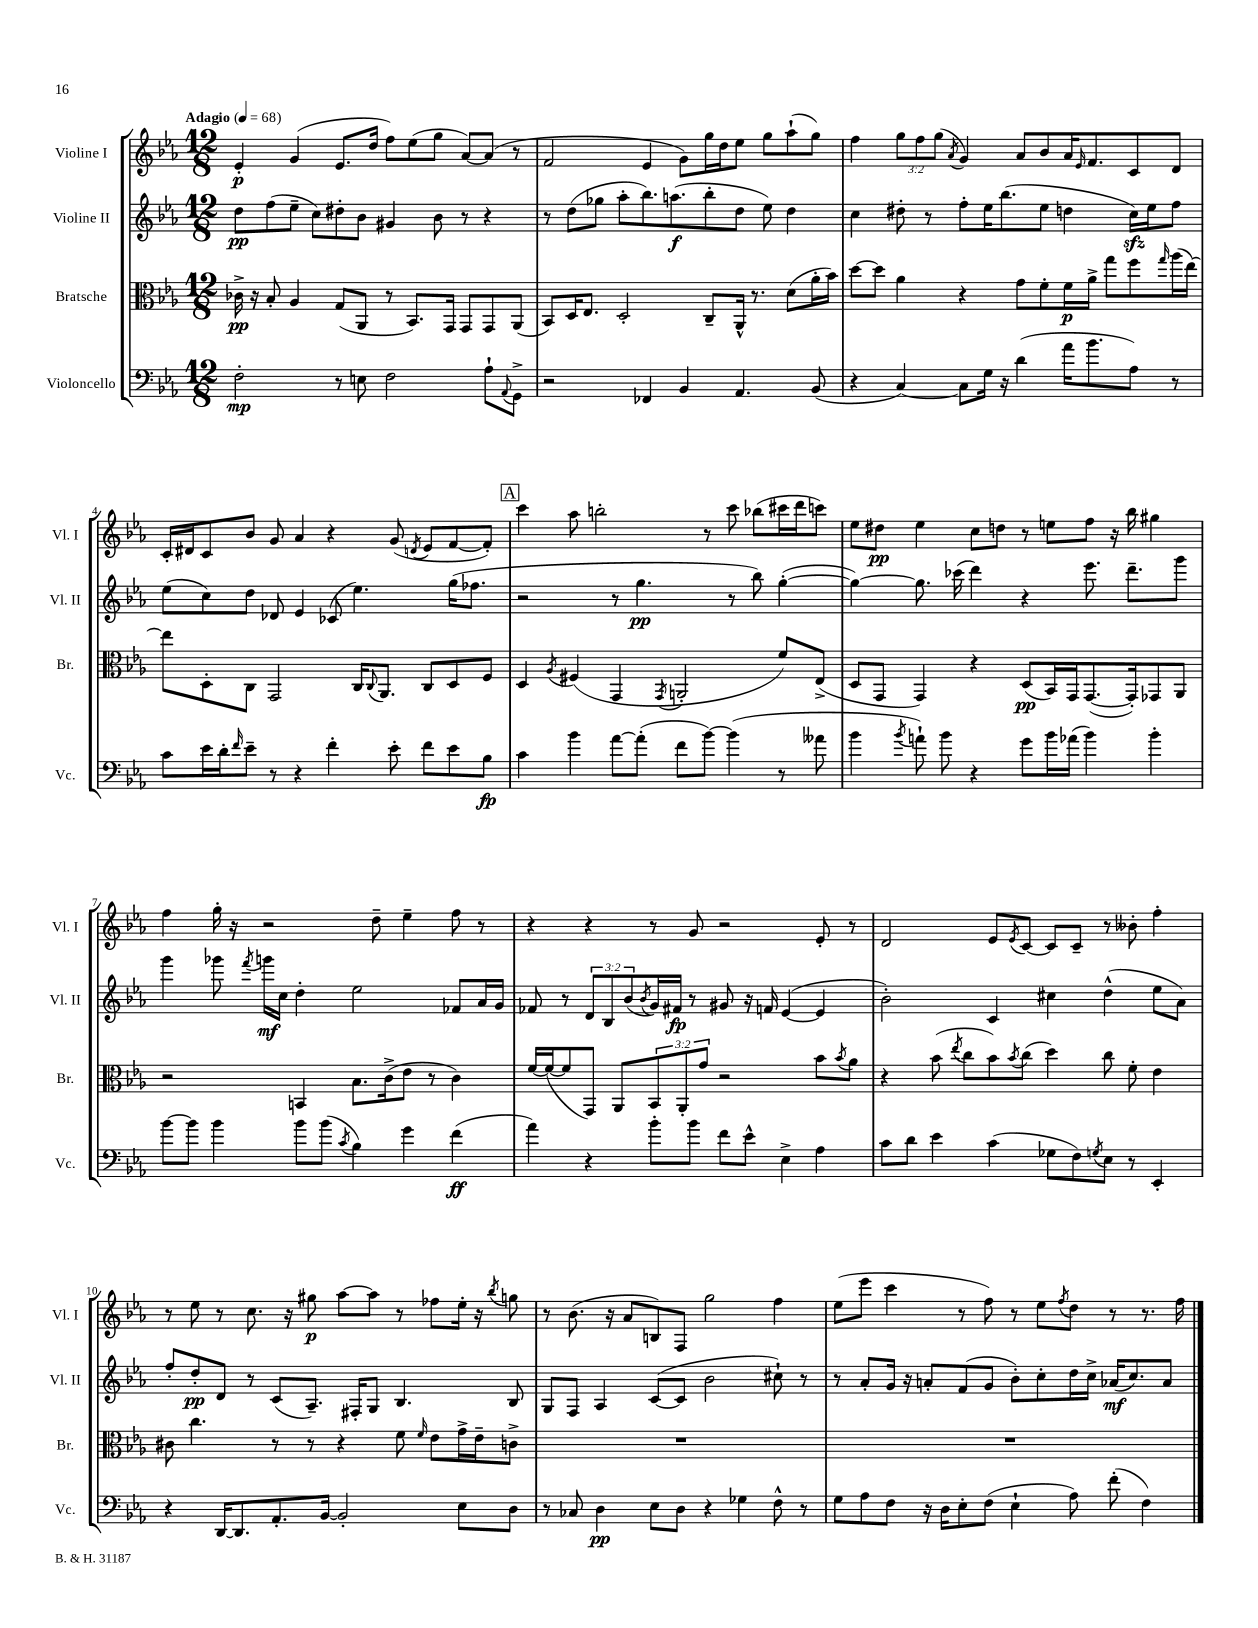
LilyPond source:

<<
\new StaffGroup <<
\new Staff = "s0" \with { instrumentName = "Violine I" shortInstrumentName = "Vl. I" } {
    \clef treble \key ees \major \numericTimeSignature \time 12/8 \override Staff.TupletNumber.text = #tuplet-number::calc-fraction-text \tempo "Adagio" 4 = 68
    ees'4-.\p g'4( ees'8. d''16 f''8) ees''8( g''8 aes'8~) aes'8( r8 |
    f'2 ees'4 g'8) g''16 d''16 ees''8 g''8 aes''8-!( g''8) |
    f''4 \tuplet 3/2 { g''8 f''8 g''8( } \acciaccatura { aes'8 } g'4) aes'8 bes'8 aes'16 \grace { ees'16 } f'8. c'8 d'8 |
    c'16-. dis'16 c'8 bes'8 g'8 aes'4 r4 g'8( \acciaccatura { d'8 } ees'8 f'8~ f'8-.) |
    \mark \markup { \box "A" } c'''4 aes''8 b''2-. r8 c'''8 bes''8( cis'''16 d'''16 c'''8) |
    ees''8 dis''8\pp ees''4 c''8 d''8 r8 e''8 f''8 r16 bes''16 gis''4 |
    f''4 g''16-. r16 r2 d''8-- ees''4-- f''8 r8 |
    r4 r4 r8 g'8 r2 ees'8-. r8 |
    d'2 ees'8 \acciaccatura { ees'8 } c'8~ c'8 c'8-- r8 beses'8-. f''4-. |
    r8 ees''8 r8 c''8. r16 gis''8\p aes''8~ aes''8 r8 fes''8 ees''16-. r16 \acciaccatura { bes''8 } g''8 |
    r8 bes'8.( r16 aes'8 b8) f8 g''2 f''4 |
    ees''8( ees'''8 c'''4 r8 f''8) r8 ees''8 \acciaccatura { f''8 } d''8 r8 r8. f''16 \bar "|." |
}
\new Staff = "s1" \with { instrumentName = "Violine II" shortInstrumentName = "Vl. II" } {
    \clef treble \key ees \major \numericTimeSignature \time 12/8 \override Staff.TupletNumber.text = #tuplet-number::calc-fraction-text
    d''8\pp f''8( ees''8-- c''8) dis''8-. bes'8 gis'4 bes'8 r8 r4 |
    r8 d''8( ges''8 aes''8-. bes''8.) a''8.\f( bes''8-. d''8 ees''8) d''4 |
    c''4 dis''8-. r8 f''8-. ees''16 bes''8.( ees''8 d''4 c''16\sfz) ees''16 f''8 |
    ees''8( c''8) d''8 des'8 ees'4 ces'8( ees''4.) g''16( fes''8. |
    \mark \markup { \box "A" } r2 r8 g''4.\pp r8 bes''8) g''4~-.( |
    g''4~) g''8. ces'''16( d'''4) r4 ees'''8. d'''8.-- g'''8 |
    g'''4 ges'''8 \acciaccatura { f'''8 } g'''16\mf c''16 d''4-. ees''2 fes'8 aes'16 g'16 |
    fes'8 r8 \tuplet 3/2 { d'8 bes8 bes'8( } \acciaccatura { bes'8 } g'16) fis'16\fp r8 gis'8 r16 f'16 ees'4~( ees'4 |
    bes'2-.) c'4 cis''4 d''4-^( ees''8 aes'8) |
    f''8-. d''8-.\pp d'8 r8 c'8( aes8.--) fis16-. g8 bes4. bes8 |
    g8 f8 aes4 c'8~( c'8 bes'2 cis''8-!) r8 |
    r8 aes'8-. g'16 r16 a'8-. f'8( g'8 bes'8-.) c''8-. d''16 c''16-> aes'16\mf( c''8.) aes'8 \bar "|." |
}
\new Staff = "s2" \with { instrumentName = "Bratsche" shortInstrumentName = "Br." } {
    \clef alto \key ees \major \numericTimeSignature \time 12/8 \override Staff.TupletNumber.text = #tuplet-number::calc-fraction-text
    ces'16->\pp r16 bes8-. aes4 g8( aes,8 r8 bes,8.) g,16 g,8 g,8 aes,8( |
    bes,8) d16 ees8. d2-. c8-- aes,16-^ r8. d'8( aes'16-. bes'16) |
    d''8~ d''8 aes'4 r4 g'8 f'8-. f'16\p aes'16-> g''8 f''8 \grace { g''16 } aes''16( ees''16~) |
    ees''8 d8-. c8 g,2 c16 \appoggiatura { c8 } aes,8. c8 d8 f8 |
    \mark \markup { \box "A" } d4 \acciaccatura { aes8 } fis4( g,4 \acciaccatura { g,8 } a,2-. f'8) ees8->( |
    d8 g,8 g,4) r4 d8\pp( bes,16) g,16 g,8.~( g,16-.) ges,8 aes,8 |
    r2 b,4 bes8. c'16->( ees'8 r8 c'4) |
    f'16~ f'16~( f'8 g,8) aes,8 \tuplet 3/2 { bes,8 aes,8-. g'8 } r2 bes'8 \acciaccatura { bes'8 } aes'8 |
    r4 bes'8( \acciaccatura { ees''8 } c''8 bes'8) \acciaccatura { bes'8 } c''8( d''4) c''8 f'8-. ees'4 |
    cis'8 c''4. r8 r8 r4 f'8 \grace { f'16 } ees'8 g'16-> ees'16-- c'8-> |
    R1. |
    R1. \bar "|." |
}
\new Staff = "s3" \with { instrumentName = "Violoncello" shortInstrumentName = "Vc." } {
    \clef bass \key ees \major \numericTimeSignature \time 12/8
    f2-.\mp r8 e8 f2 aes8-! \appoggiatura { aes,8 } g,8-> |
    r2 fes,4 bes,4 aes,4. bes,8( |
    r4 c4~) c8 g16 r16 d'4( aes'16 bes'8. aes8) r8 |
    c'8 ees'16 d'16-. \grace { f'16 } ees'8-- r8 r4 f'4-. ees'8-. f'8 ees'8 bes8\fp |
    \mark \markup { \box "A" } c'4 bes'4 aes'8~ aes'8-.( f'8 bes'8~) bes'4( r8 aeses'8 |
    bes'4 \acciaccatura { bes'8 } a'8-!) bes'8 r4 g'8 bes'16 aes'16( bes'4) bes'4-. |
    bes'8~ bes'8 bes'4 bes'8 bes'8( \acciaccatura { c'8 } bes4) g'4 f'4\ff( |
    aes'4) r4 bes'8-. bes'8 f'8 ees'8-^ ees4-> aes4 |
    c'8 d'8 ees'4 c'4( ges8 f8) \acciaccatura { g8 } ees8 r8 ees,4-. |
    r4 d,16~ d,8. aes,8.-. bes,16~ bes,2-. ees8 d8 |
    r8 ces8 d4\pp ees8 d8 r4 ges4 f8-^ r8 |
    g8 aes8 f8 r16 d16 ees8-. f8( ees4-! aes8) f'8-.( f4) \bar "|." |
}
>>
>>
